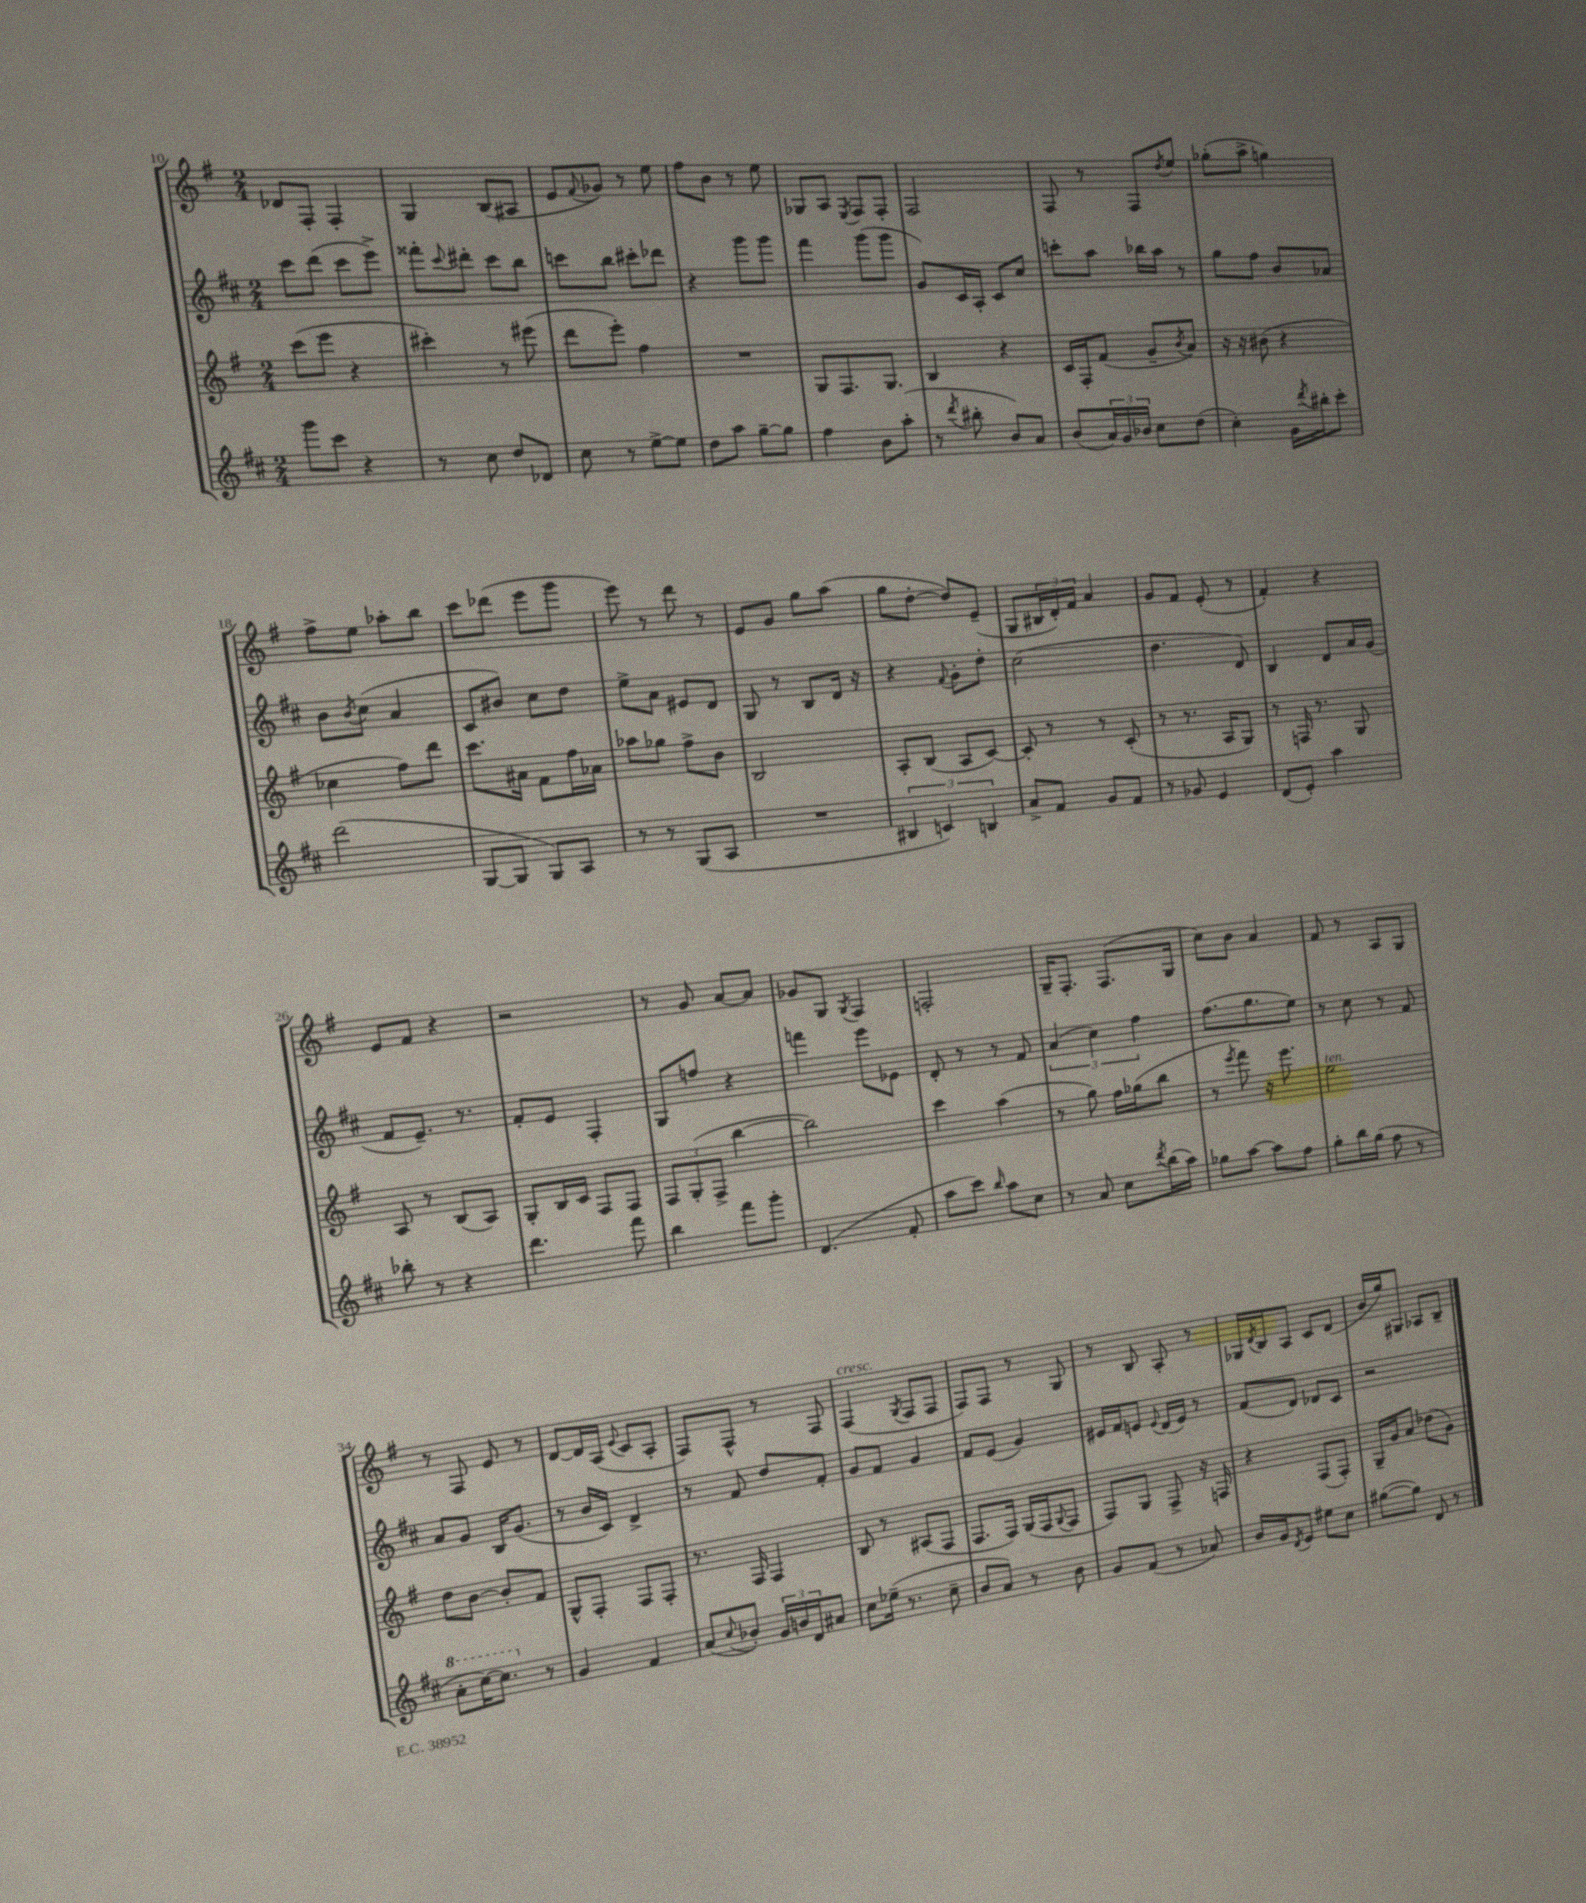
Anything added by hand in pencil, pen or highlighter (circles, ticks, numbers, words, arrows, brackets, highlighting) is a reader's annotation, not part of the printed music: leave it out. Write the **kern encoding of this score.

**kern	**kern	**kern	**kern
*staff4	*staff3	*staff2	*staff1
*clefG2	*clefG2	*clefG2	*clefG2
*k[f#c#]	*k[f#]	*k[f#c#]	*k[f#]
*M2/4	*M2/4	*M2/4	*M2/4
8ggg	(8ccc	8ccc#	8d-
8ccc#	8eee	(8ddd	8F#'
4r	4r	8ccc#	4F#'
.	.	8eee^)	.
=	=	=	=
8r	4ccc#')	8fff##'	4G
.	.	8qqccc#	.
8cc#	.	8ddd#'	.
8dd	8r	8ccc#	(8B
8d-	(8eee#	8bb	8A#
=	=	=	=
8cc#	8ddd	8ccc	8e
.	.	.	8qqf#
8r	8eee')	8bb	8g-)
[8ee^	4ff#	8ccc#'	8r
8ee]	.	8ddd-	8ee
=	=	=	=
8dd	2r	4r	8ff#
8aa	.	.	8b
[8gg~	.	8ggg	8r
8gg]	.	8ggg	8ee
=	=	=	=
4ff#	8G	4fff#	8G-
.	8.F#	.	8A
.	.	.	8qE
8b	.	(8ggg	8F#
.	8.G	.	.
(8aa'	.	8ggg	8F#'
=	=	=	=
8r	4B	8g)	2F#
8qddd	.	.	.
8bb#'	.	16c#	.
.	.	16A'	.
8b)	4r	8c#	.
8a	.	8cc#	.
=	=	=	=
(8b	16c	8ccc'	8F#
.	16F#'	.	.
24a)	(8f#	8aa	8r
24g	.	.	.
24b-	.	.	.
8cc#	8g~	16bb-	8F#
.	.	16aa	.
.	8qb	.	8qdd
(8dd	8a)	8r	8ee
=	=	=	=
4cc#')	16r	8gg	(8gg-'
.	16r	.	.
.	(8b#	8ff#	8aa^
16g	4r	8b	4gg)
8qddd	.	.	.
16bb#'	.	.	.
8ccc#'	.	8a-	.
=	=	=	=
(2ddd	4cc-	8b	8ff#^
.	.	8qb	.
.	.	(8cc#	8ee
.	8ff#)	4a	8aa-'
.	8ddd	.	8bb
=	=	=	=
[8G	8.ccc	8c#	8ccc
8G]	.	8b#)	(8ddd-
.	16a#	.	.
8G)	8f#	8cc#	8eee
8A	16ff#	8dd	8ggg
.	16a-	.	.
=	=	=	=
8r	8aa-	8ee^	8eee)
8r	8gg-	8a	8r
(8G	8ff#^	8e#	8ddd
8A	8b	8d	8r
=	=	=	=
2r	2B	8G	8e
.	.	8r	8g
.	.	8B	8gg
.	.	16d	(8aa
.	.	16r	.
=	=	=	=
6B#	8A'	4r	8gg
.	(8B	.	[8dd'
6c)	.	.	.
.	.	8qqf#	.
.	8A	8g'	8dd])
6B	.	.	.
.	[8c)	8dd'	(8e~
=	=	=	=
8a^	8c']	(2cc#	8G
8f#	8r	.	24B#
.	.	.	24d')
.	.	.	24f#
8g	8r	.	4a
8f#	(8c'	.	.
=	=	=	=
8r	8r	4.dd	8g
8g-	8.r	.	8f#
4e	.	.	(8e'
.	16A	.	.
.	8G)	8d)	8r
=	=	=	=
(8d	8r	4B	4f#')
8e')	16F	.	.
.	8.r	.	.
4aa	.	8d	4r
.	8G	16a	.
.	.	(16g	.
=	=	=	=
8bb-'	8A	8f#	8e
8r	8r	8.e~)	8f#
4r	(8B	.	4r
.	.	8.r	.
.	8A)	.	.
=	=	=	=
4.ddd	8G'	8f#'	2r
.	16B	8e	.
.	16c	.	.
.	8F#	4F#'	.
8fff#	8F#	.	.
=	=	=	=
4bb	12F#	8G	8r
.	(12G'	.	.
.	.	8ff	8g
.	12F#^	.	.
8fff#	[4bb	4r	[8a
8ggg'	.	.	8a]
=	=	=	=
(4.d	2bb])	4fff	8g-
.	.	.	8G
.	.	.	8qG
.	.	8eee	4F#
8f#'	.	8e-	.
=	=	=	=
8aa	4ccc	8d'	2F'
8ccc#)	.	8r	.
16qqbb	.	.	.
8aa	(4aa	8r	.
8cc#	.	8f#	.
=	=	=	=
8r	8r	(6a	16G~
.	.	.	8.F#'
8a	8gg)	.	.
.	.	6cc#)	.
8cc#	16ff#	.	(8.F#
.	(16gg-	.	.
.	.	6ff#	.
8qddd	.	.	.
(16bb	8bb	.	.
16aa)	.	.	16G
=	=	=	=
8gg-	8r	(8.ff#	8cc)
.	8qeee	.	.
[8aa	8fff#)	.	8b
.	.	8.gg	.
8aa]	16r	.	4a
.	8.eee	.	.
8ff#	.	8ee)	.
=	=	=	=
8gg'	2ee	8r	8f#
16bb	.	8cc#	8r
(16gg	.	.	.
8ff#	.	8r	8A
8r	.	8f#	8G
=	=	=	=
8aa'	8dd	8a	8r
[16ccc#)	[8b	8g	8F#
8.ccc#]	.	.	.
.	8b']	16B	8e
.	.	(8.g	.
8r	8f#	.	8r
=	=	=	=
4g	8G^^	8r	[8d
.	8F#'	16b	16d]
.	.	16c#)	(16A
.	.	.	8qqe
4f#	8F#	4d^	8c
.	8F#'	.	8A'
=	=	=	=
(8a	8.r	8r	8F#)
8qqcc#	.	.	.
8b-')	.	8f#	8F#^^
.	16F#	.	.
24g	4F#	8dd	8r
24b	.	.	.
24d	.	.	.
8a#	.	8f#'	8F#
=	=	=	=
8cc#	8B	8g	(4F#
(16ee-~	8r	8f#	.
8.r	.	.	.
.	.	.	8qG
.	(8A#	4g	8F#
8cc#~	8F#	.	8F#
=	=	=	=
8b	8.F#	8f#	8F#)
8a)	.	(8e	8F#
.	16F#)	.	.
8r	(16G	4g)	8r
.	16F#	.	.
.	8qqG	.	.
8b	8F#	.	8G
=	=	=	=
8g	8F#)	16e#	8r
.	.	16f#	.
(8f#	8G	8e	8B
.	.	8qqe	.
8r	8F#^	(16d	8A'
.	.	16e)	.
8a-)	16r	8r	8r
.	16F	.	.
=	=	=	=
16b	4r	(8f#	16G-
.	.	.	8qd
16g	.	.	16B
8qd	.	.	.
8e	.	8d)	8A
8ee#	(8F#	8d-	8c
8cc#	8F#')	8c#	(8d
=	=	=	=
([8gg#	16G~	2r	16b
.	16g	.	16gg)
8gg#])	8a	.	8G#
8d	(8dd-	.	8A-
8r	8g)	.	8B~
==	==	==	==
*-	*-	*-	*-
